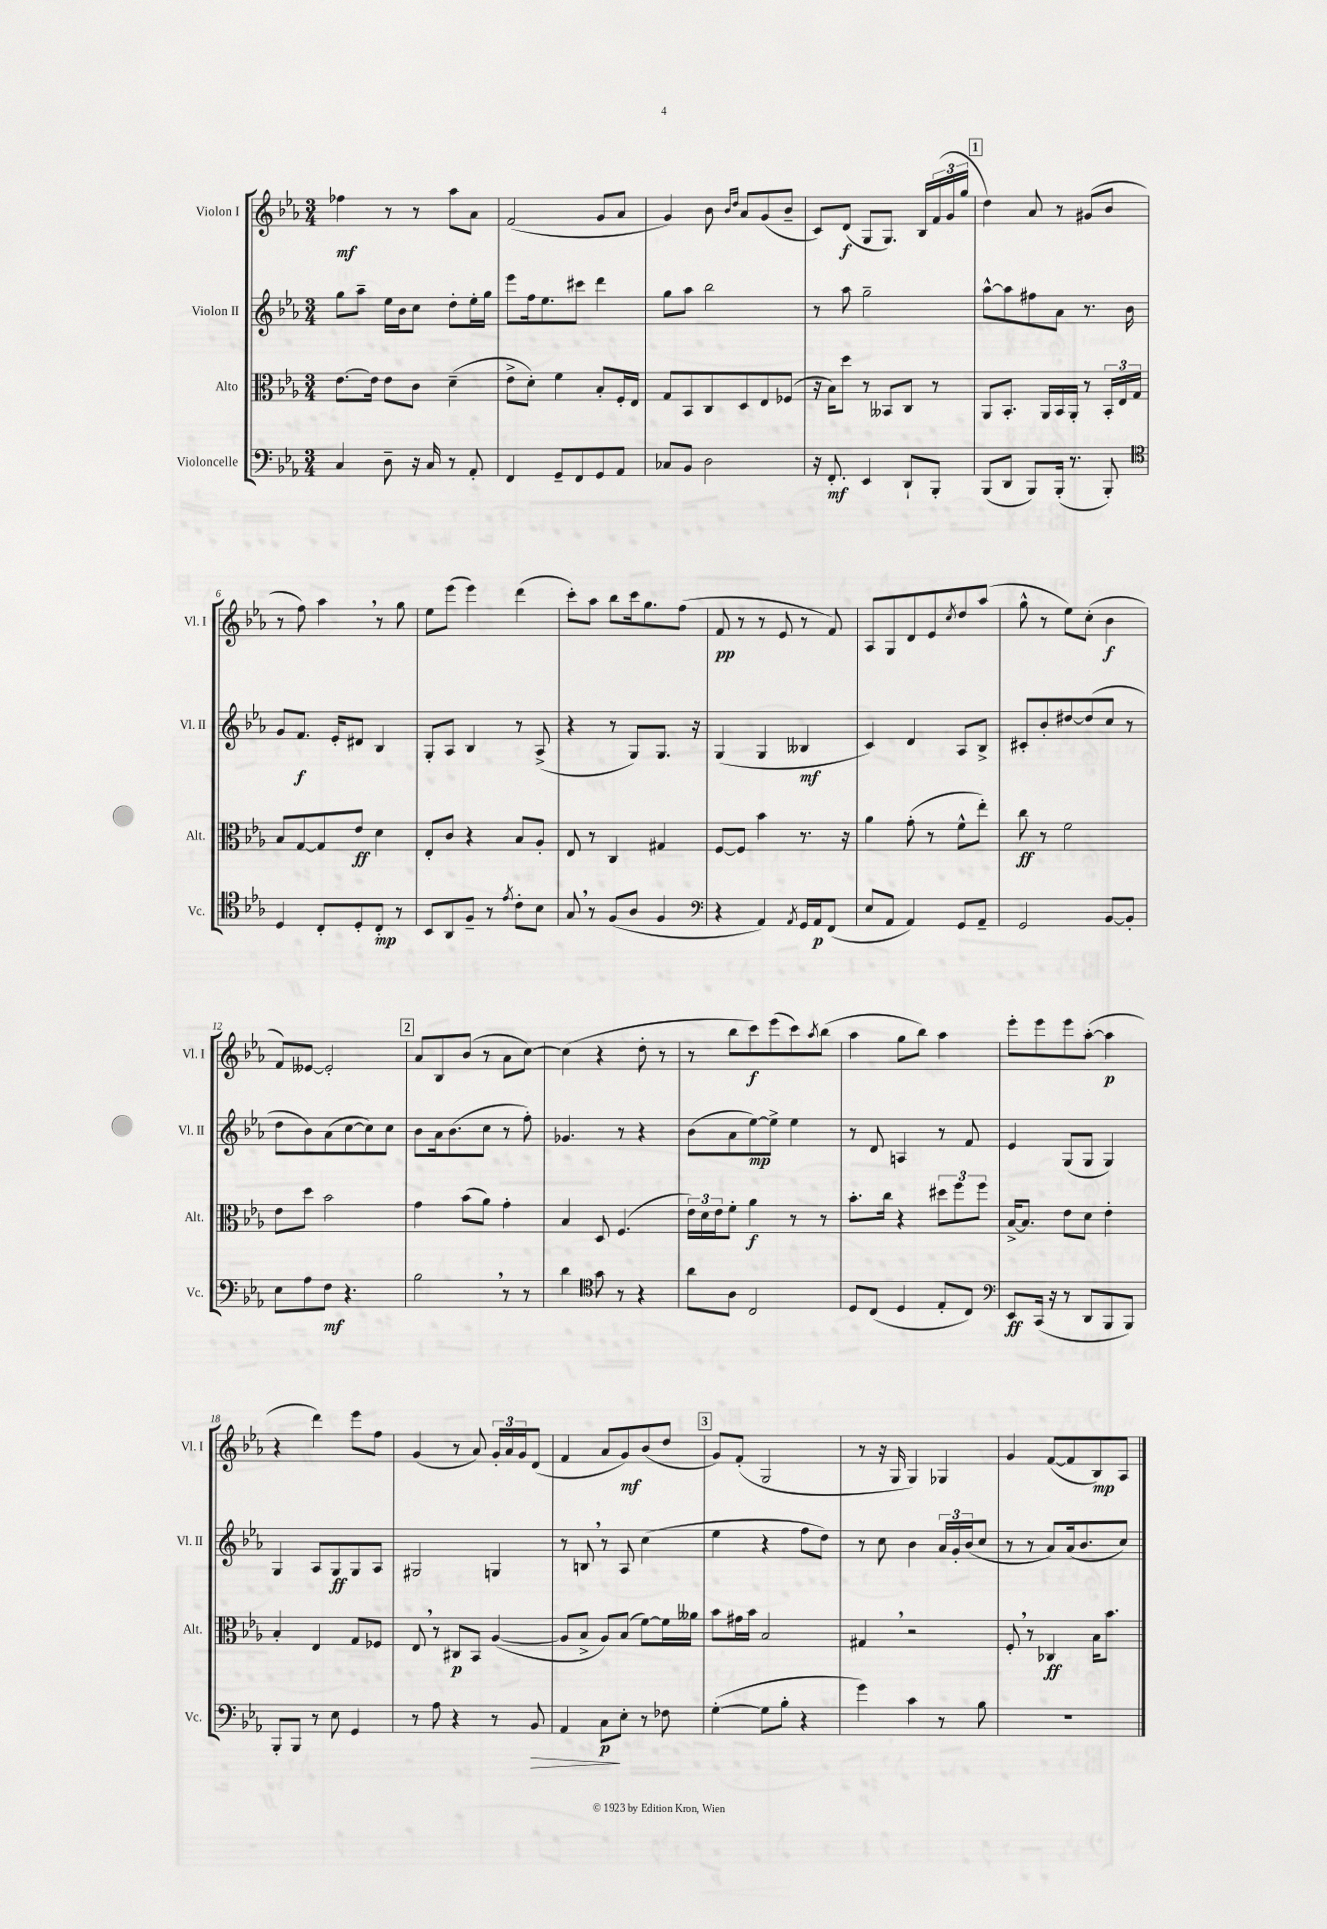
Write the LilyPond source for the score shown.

<<
\new StaffGroup <<
\new Staff = "s0" \with { instrumentName = "Violon I" shortInstrumentName = "Vl. I" } {
    \clef treble \key ees \major \numericTimeSignature \time 3/4
    fes''4\mf r8 r8 aes''8 aes'8 |
    f'2( g'8 aes'8 |
    g'4) bes'8 \grace { bes'16 d''16 } aes'8 g'8( bes'8-- |
    c'8) d'8\f( g8 g8.) bes16 \tuplet 3/2 { f'16( g'16 g''16 } |
    \mark \markup { \box "1" } d''4) aes'8 r8 gis'8( bes'8 |
    r8 f''8) aes''4 \breathe r8 g''8 |
    ees''8 ees'''8( ees'''4) d'''4( |
    c'''8-.) aes''8 bes''8 c'''16 g''8. f''8( |
    f'8\pp r8 r8 ees'8 r8 f'8) |
    aes8 g8 d'8 ees'8 \acciaccatura { c''8 } d''8 aes''8( |
    g''8-^ r8 ees''8) c''8-.( bes'4\f |
    f'8) eeses'8~ eeses'2-. |
    \mark \markup { \box "2" } aes'8 bes8 bes'8( r8 aes'8 c''8~) |
    c''4( r4 d''8-. r8 |
    r8 bes''8 c'''8\f) ees'''8( c'''8) \acciaccatura { aes''8 } bes''8( |
    aes''4 g''8 bes''8) aes''4 |
    ees'''8-. ees'''8 ees'''8 aes''8~-.( aes''4\p |
    r4 d'''4) ees'''8 f''8 |
    g'4( r8 aes'8) \tuplet 3/2 { g'16-. aes'16 g'16 } d'8( |
    f'4 aes'8 g'8\mf) bes'8( d''8 |
    \mark \markup { \box "3" } g'8) f'8-.( g2 |
    r8 r16 g16 g4) ges4 |
    g'4 f'8~( f'8 bes8\mp) aes8 \bar "|." |
}
\new Staff = "s1" \with { instrumentName = "Violon II" shortInstrumentName = "Vl. II" } {
    \clef treble \key ees \major \numericTimeSignature \time 3/4
    g''8 aes''8-- ees''16 bes'16 c''8 d''8-. ees''16-. g''16 |
    ees'''8 f''16 ees''8. cis'''8 d'''4 |
    g''8 aes''8 bes''2 |
    r8 aes''8 g''2-- |
    \mark \markup { \box "1" } aes''8~-^ aes''8 fis''8 aes'8 r8. bes'16 |
    g'8 f'8.\f ees'16-. dis'8 bes4 |
    g8-. aes8 bes4 r8 aes8->( |
    r4 r8 g8) g8. r16 |
    g4( g4 beses4\mf |
    c'4) d'4 aes8 bes8-> |
    cis'8-. bes'8-. dis''8~ dis''8( c''8 r8 |
    d''8 bes'8) aes'8( c''8~ c''8) c''8 |
    \mark \markup { \box "2" } bes'8 aes'16 bes'8.( c''8 r8 f''8-.) |
    ges'4. r8 r4 |
    bes'8( aes'8 ees''8~\mp) ees''8-> ees''4 |
    r8 d'8 a4 r8 f'8 |
    ees'4 g8( g8 g4) |
    g4 aes8 g8\ff g8 aes8 |
    gis2 g4 |
    r8 b8 \breathe r8 aes8 c''4( |
    \mark \markup { \box "3" } ees''4 r4 f''8 d''8) |
    r8 c''8 bes'4 \tuplet 3/2 { aes'16 g'16-. bes'16( } c''8 |
    r8 r8 aes'8) aes'16( bes'8. c''8) \bar "|." |
}
\new Staff = "s2" \with { instrumentName = "Alto" shortInstrumentName = "Alt." } {
    \clef alto \key ees \major \numericTimeSignature \time 3/4
    ees'8.~ ees'16 ees'8 c'8 d'4--( |
    ees'8-> d'8-.) f'4 bes8-. f16-. ees16 |
    g8 bes,8 c8 d8 ees8 fes8( |
    r16 bes16) d''8 r8 beses,8 c8 r8 |
    \mark \markup { \box "1" } aes,8 bes,8.-. aes,16 bes,16 aes,16-. r8 \tuplet 3/2 { bes,16-. ees16 g16 } |
    bes8 g8~ g8 ees'8\ff d'4 |
    ees8-. c'8 r4 bes8 aes8-. |
    ees8 r8 c4 gis4 |
    f8~ f8 bes'4 r8. r16 |
    aes'4 g'8-.( r8 f'8-^ ees''8-.) |
    c''8\ff r8 f'2 |
    ees'8 d''8 bes'2 |
    \mark \markup { \box "2" } g'4 bes'8( aes'8) g'4-. |
    bes4 d8 f4.( |
    \tuplet 3/2 { ees'16) d'16 ees'16 } f'8-. aes'4\f r8 r8 |
    bes'8.-. c''16 r4 \tuplet 3/2 { dis''8 f''8 f''8 } |
    bes16~-> bes8. ees'8 d'8 ees'4-. |
    bes4-. ees4 g8 fes8 |
    ees8 \breathe r8 cis8\p bes,8 aes4~( |
    aes8 bes8-> aes8) bes8( f'8~) f'16 aeses'16 |
    \mark \markup { \box "3" } bes'8 gis'16 bes'16 bes2 |
    gis4 \breathe r2 |
    f8-. \breathe r8 ces4\ff bes16 bes'8. \bar "|." |
}
\new Staff = "s3" \with { instrumentName = "Violoncelle" shortInstrumentName = "Vc." } {
    \clef bass \key ees \major \numericTimeSignature \time 3/4
    c4 d8-- r16 c16 r8 aes,8-. |
    f,4 g,8-- f,8 g,8 aes,8 |
    ces8 bes,8 d2 |
    r16 f,8.-.\mf ees,4 d,8-! bes,,8-. |
    \mark \markup { \box "1" } bes,,8( d,8 bes,,8) bes,,16-.( r8. bes,,8-.) |
    \clef tenor d4 c8-. d8-. c8-.\mp r8 |
    bes,8 aes,8 f8-- r8 \acciaccatura { ees'8 } c'8-. bes8 |
    g8 \breathe r8 f8( aes8 f4 |
    \clef bass r4 aes,4) \acciaccatura { aes,8 } g,16 aes,16\p f,8( |
    ees8 aes,8 aes,4) g,8 aes,8-- |
    g,2 bes,8~ bes,8-. |
    ees8 aes8 f8\mf r4. |
    \mark \markup { \box "2" } bes2 \breathe r8 r8 |
    d'4 \clef tenor g'8 r8 r4 |
    aes'8 aes8 c2 |
    d8 c8( d4 ees8-. c8) |
    \clef bass ees,8\ff c,16( r16 r8 d,8 bes,,8 bes,,8) |
    bes,,8-. bes,,8 r8 ees8 g,4 |
    r8 aes8 r4 r8 bes,8\> |
    aes,4 c8\p\! ees8-. r8 fes8 |
    \mark \markup { \box "3" } g4~-.( g8 bes8-. r4 |
    g'4) c'4 r8 bes8 |
    R2. \bar "|." |
}
>>
>>
